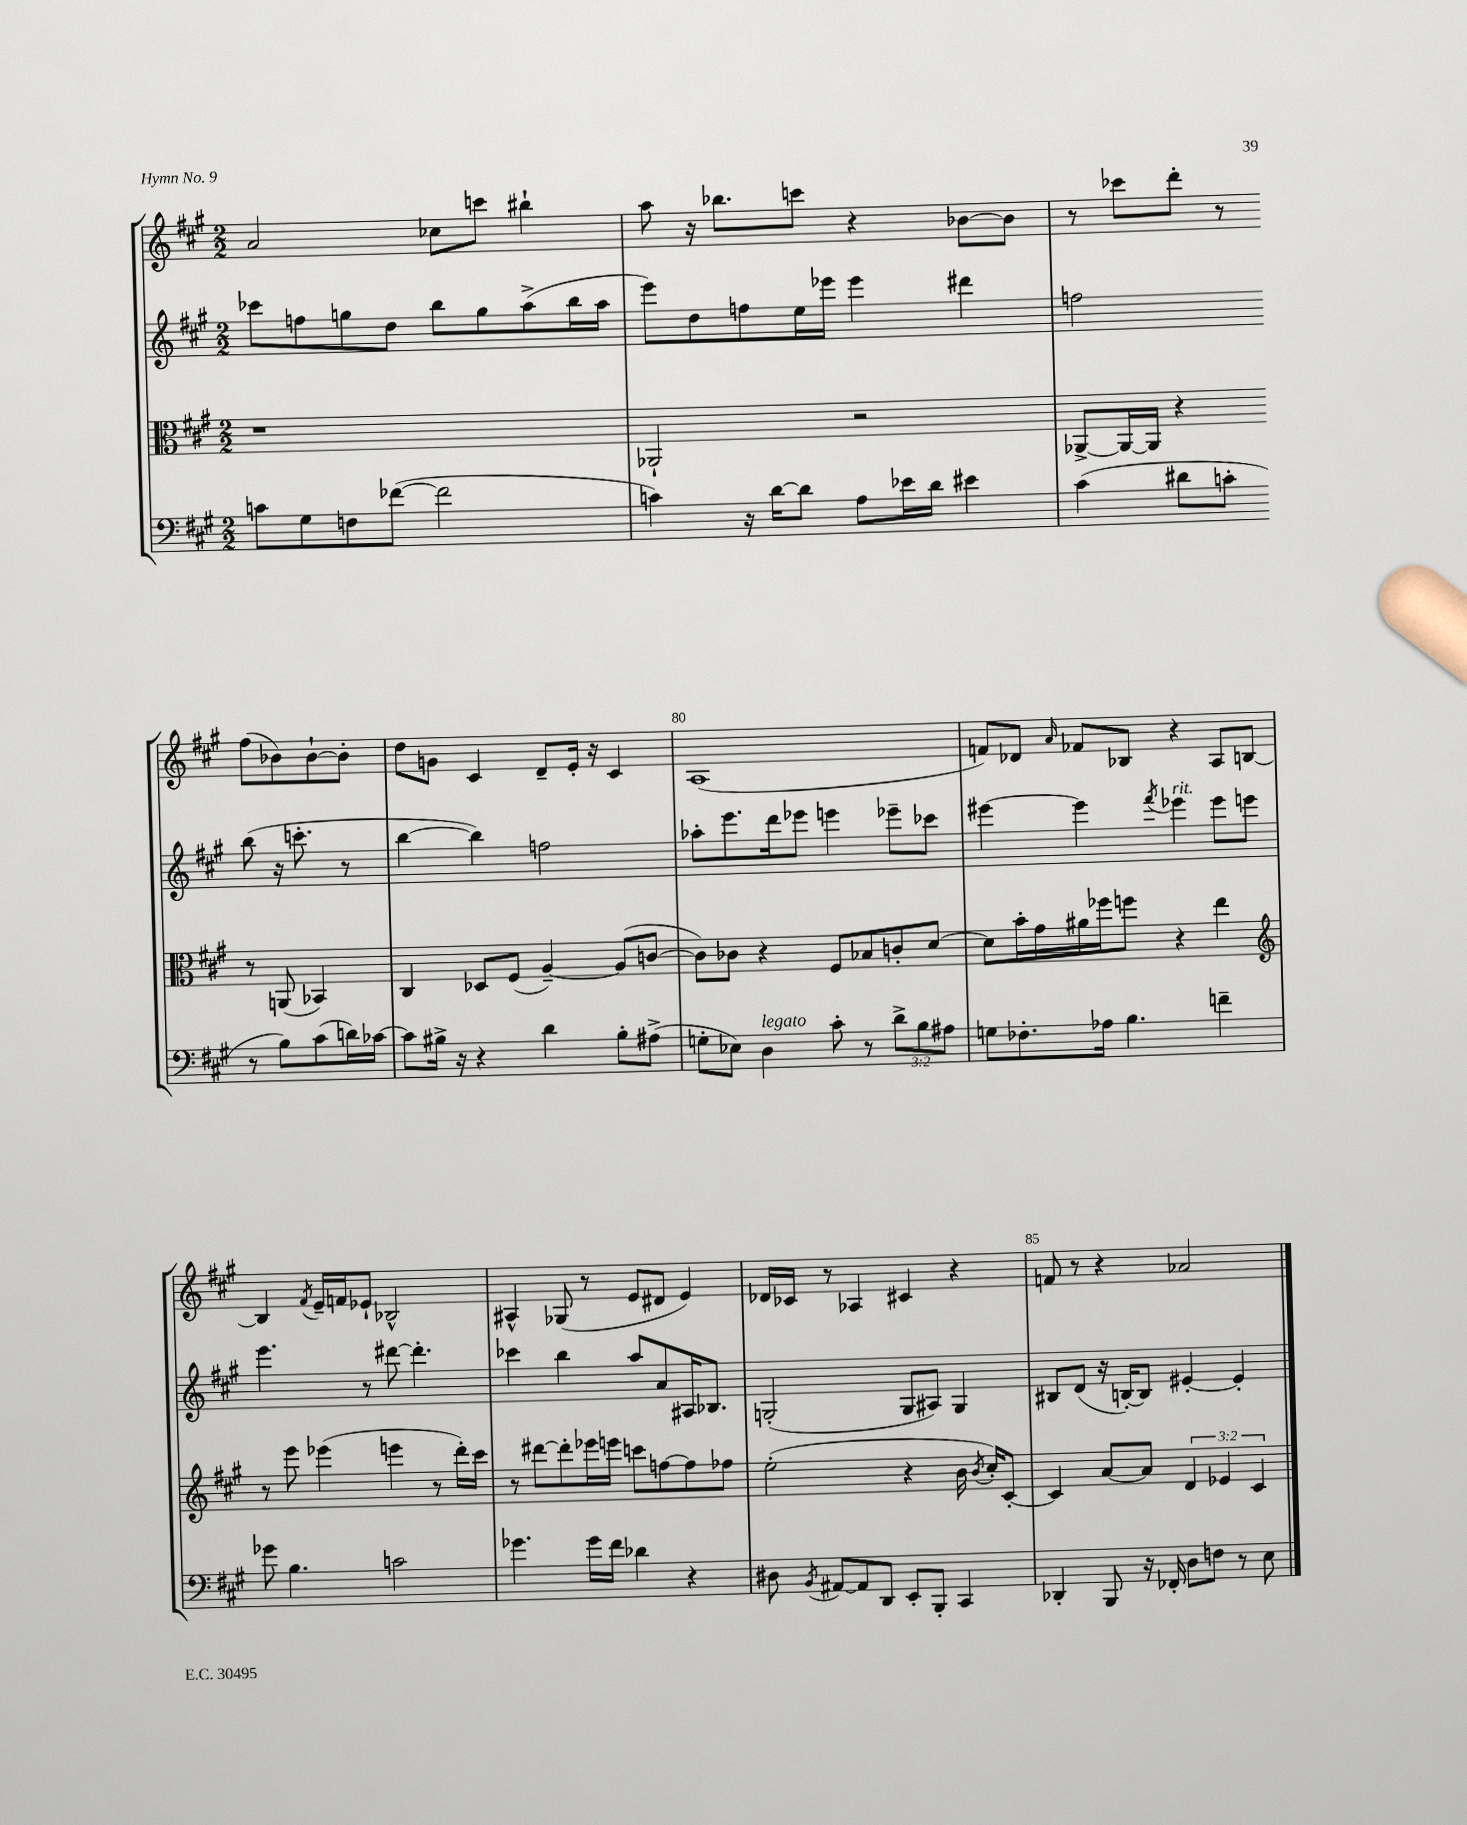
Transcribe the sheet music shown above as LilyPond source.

<<
\new StaffGroup <<
\new Staff = "s0" {
    \clef treble \key a \major \numericTimeSignature \time 2/2
    \autoBeamOff a'2 ces''8[ c'''8] bis''4-! |
    a''8 r16 bes''8.[ c'''8] r4 bes'8[~ bes'8] |
    r8 ces'''8[ d'''8]-. r8 fis''8[( bes'8) bes'8~-! bes'8]-. |
    d''8[ g'8] cis'4 d'8[-- e'16]-. r16 cis'4 |
    a1( |
    f'8[) des'8] \grace { a'16 } fes'8[ bes8] r4 a8[ b8]~ |
    b4 \acciaccatura { fis'8 } e'16[-- f'16 ees'8]-! bes2-^ |
    ais4-^ ges8( r8 e'8[ dis'8] e'4) |
    des'16[ ces'16] r8 aes4 cis'4 r4 |
    f'8 r8 r4 aes'2 \bar "|." |
}
\new Staff = "s1" {
    \clef treble \key a \major \numericTimeSignature \time 2/2
    \autoBeamOff ces'''8[ f''8 g''8 d''8] b''8[ g''8 a''8->( b''16 a''16] |
    e'''8[) d''8 f''8 e''16 ees'''16] ees'''4 dis'''4 |
    f''2 b''8( r16 c'''8.-. r8 |
    b''4~ b''4) f''2 |
    aes''8[-. e'''8. d'''16 ees'''8] e'''4 ees'''8[-- ces'''8] |
    eis'''4~ eis'''4 \acciaccatura { fis'''8 } ees'''4^\markup { \italic "rit." } ees'''8[ e'''8] |
    e'''4. r8 dis'''8~ dis'''4.-. |
    ces'''4 b''4 a''8[ a'8 ais16 bes8.] |
    g2-.( g8[ ais8]) g4 |
    bis8[ d'8]( r16 b16[~-.) b8] eis'4~-. eis'4-. \bar "|." |
}
\new Staff = "s2" {
    \clef alto \key a \major \numericTimeSignature \time 2/2 \override Staff.TupletNumber.text = #tuplet-number::calc-fraction-text
    \autoBeamOff r1 |
    aes,2-! r2 |
    aes,8[~-> aes,16~ aes,16] r4 r8 a,8( bes,4) |
    cis4 des8[ fis8]( a4~--) a8[( c'8]~ |
    c'8[) ces'8] r4 fis8[ bes8 c'8-. d'8]~ |
    d'8[ b'16-. gis'16 ais'16 fes''16 f''8] r4 e''4 |
    \clef treble r8 e'''8 ees'''4( e'''4 r8 d'''16[-.) cis'''16] |
    r8 dis'''8[~ dis'''8-. ees'''16 e'''16] c'''8[ f''8~ f''8 fes''8] |
    e''2-.( r4 b'16 \acciaccatura { b'8 } cis''16[-.) cis'8]~-. |
    cis'4 a'8[~ a'8] \tuplet 3/2 { d'4 ees'4 cis'4 } \bar "|." |
}
\new Staff = "s3" {
    \clef bass \key a \major \numericTimeSignature \time 2/2 \override Staff.TupletNumber.text = #tuplet-number::calc-fraction-text
    \autoBeamOff c'8[ gis8 f8 fes'8]~( fes'2 |
    c'4) r16 d'16[~ d'8] a8[ ees'16 d'16] eis'4 |
    cis'4( dis'8[ c'8]-. r8 b8[) c'8( d'16) ces'16]~ |
    ces'8[ bis16]-> r16 r4 d'4 bis8[-. ais8]->( |
    g8[-. ees8]) d4^\markup { \italic "legato" } cis'8-. r8 \tuplet 3/2 { d'8[-> b8 ais8] } |
    g8[ fes8.-. aes16] b4. f'4-- |
    ges'8 b4. c'2 |
    ges'4. ges'16[ fis'16] des'4 r4 |
    dis8 \acciaccatura { b,8 } ais,8[~ ais,8 d,8] e,8[-. b,,8]-. cis,4 |
    des,4-. b,,8 r16 fes,16-. d8[ f8] r8 e8 \bar "|." |
}
>>
>>
\layout { \context { \Score currentBarNumber = #76 \override BarNumber.break-visibility = ##(#f #t #t) barNumberVisibility = #(every-nth-bar-number-visible 5) } }
